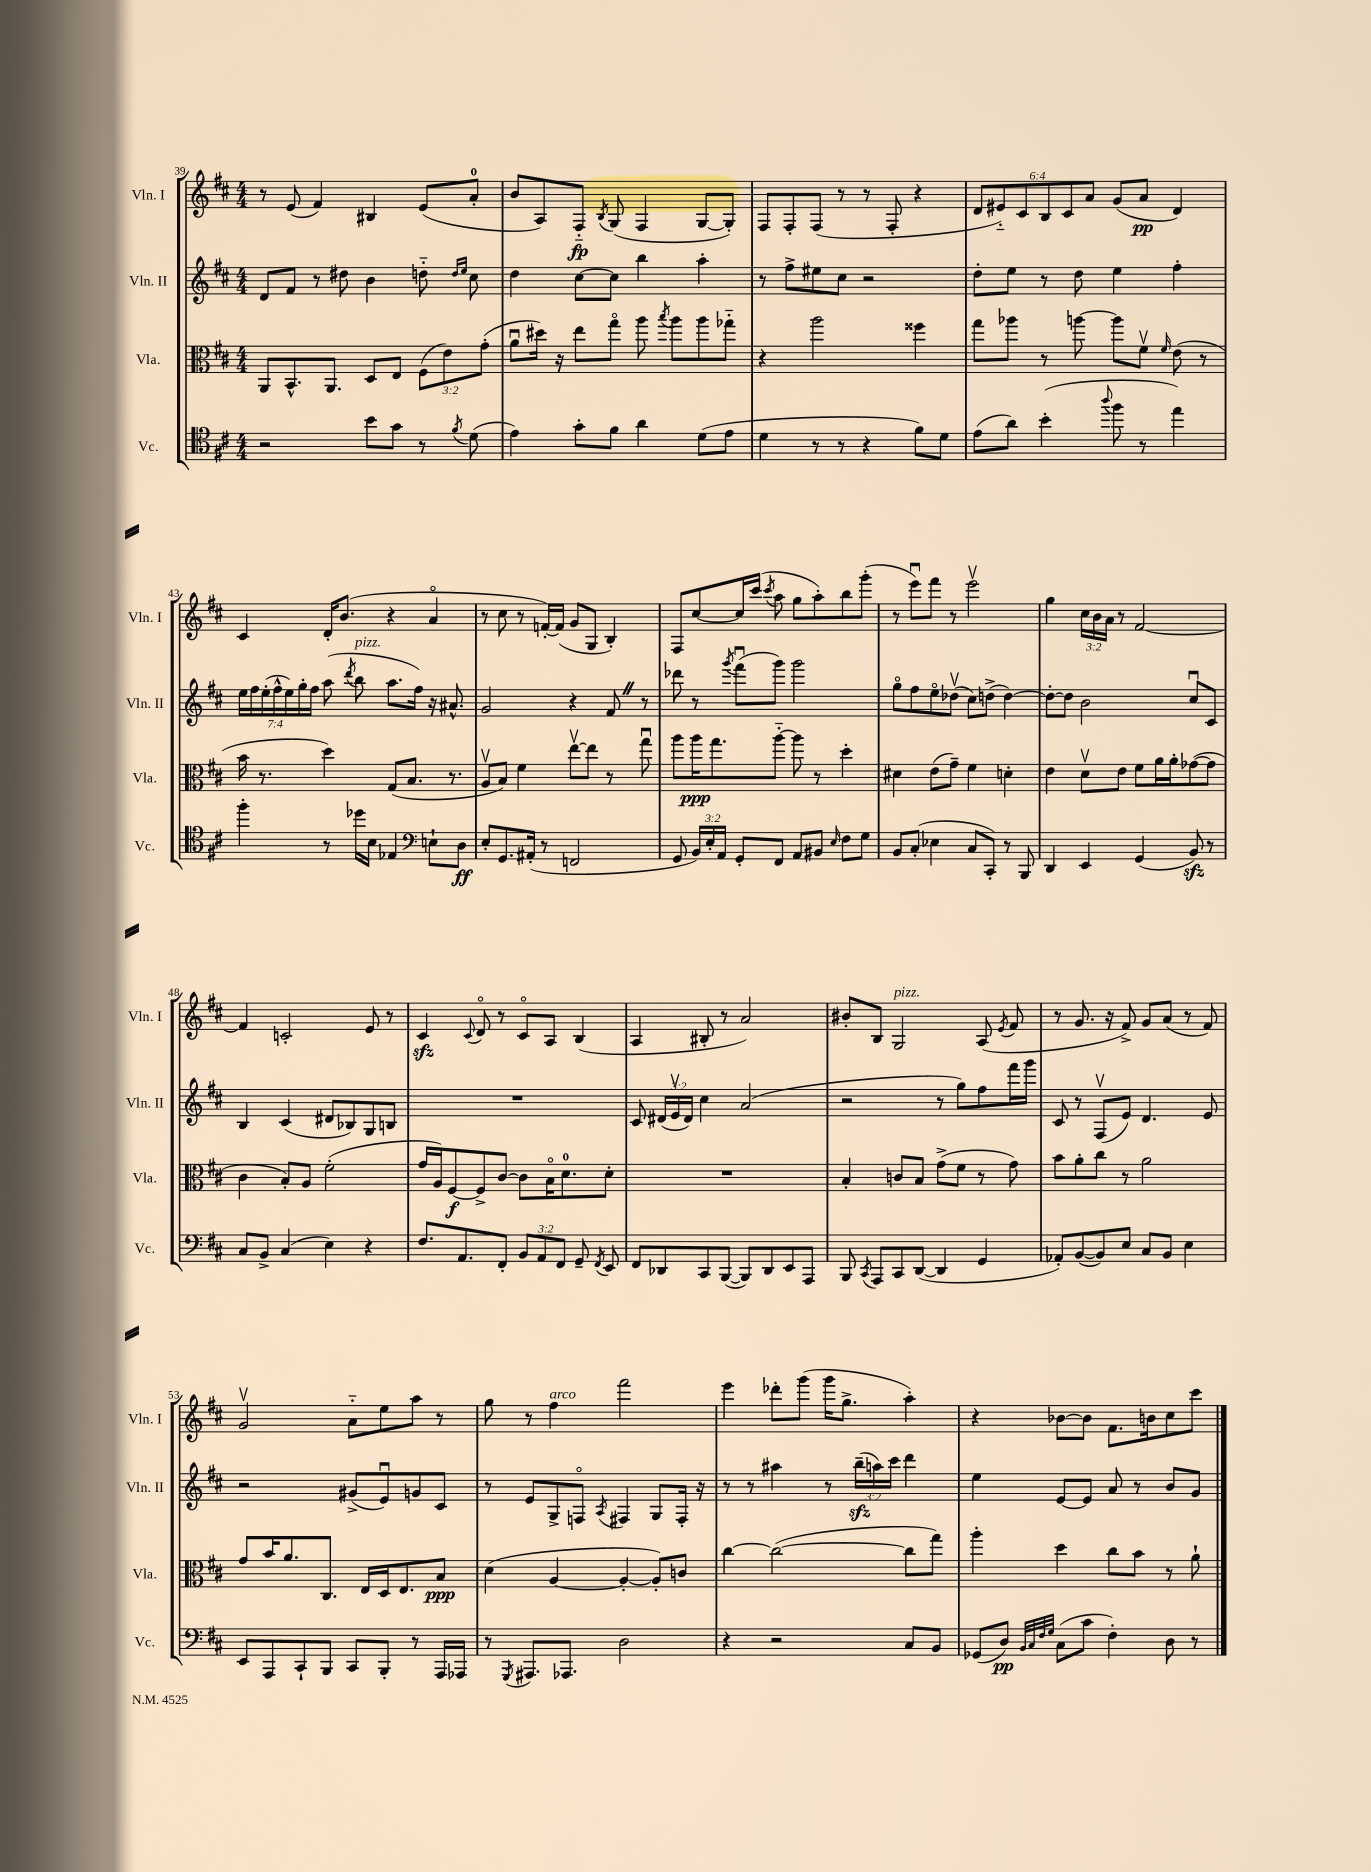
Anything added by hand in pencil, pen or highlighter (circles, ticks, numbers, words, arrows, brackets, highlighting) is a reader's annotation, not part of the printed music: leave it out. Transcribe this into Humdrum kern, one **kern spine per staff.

**kern	**kern	**kern	**kern
*staff4	*staff3	*staff2	*staff1
*clefC4	*clefC3	*clefG2	*clefG2
*k[f#c#]	*k[f#c#]	*k[f#c#]	*k[f#c#]
*M4/4	*M4/4	*M4/4	*M4/4
2r	8AA	8d	8r
.	8.BB^^	8f#	(8e
.	.	8r	4f#)
.	8.AA	.	.
.	.	8dd#	.
8b	8D	4b	4B#
8g	8E	.	.
8r	(12F#	8dd'~	(8e
.	12e)	.	.
.	.	16qqdd	.
8qf#	.	16qqee	.
(8d	.	8cc#	8a'
.	(12g'	.	.
=	=	=	=
4e)	8au	4dd	8b
.	16dd#)	.	8A)
.	16r	.	.
8g'	8ee	[8cc#	8F#'~
.	.	.	8qB
8f#	8ggo	8cc#]	(8G
4a	8aa	4bb	4F#
.	8qbb	.	.
.	8aa	.	.
(8d	8aa	4aa'	[8G
8e	8gg-'~	.	8G'])
=	=	=	=
4d	4r	8r	8F#
.	.	8ff#^	8F#'
8r	2aa	8ee#	(8F#
8r	.	8cc#	8r
4r	.	2r	8r
.	.	.	8F#'
8f#)	4ff##	.	4r
8d	.	.	.
=	=	=	=
(8e	8gg	8dd'	12d
.	.	.	12e#'~)
8a)	8aa-	8ee	.
.	.	.	12c#
(4b'	8r	8r	12B
.	.	.	12c#
.	[8aa	8dd	.
.	.	.	12a
8qqaa	.	.	.
8ff#	8aa]	4ee	(8g
8r	8f#v	.	8a
.	16qqf#	.	.
4ee)	(8e	4ff#'	4d)
.	8r	.	.
=	=	=	=
4ff#'	16b	28ee	4c#
.	.	28ff#	.
.	8.r	.	.
.	.	(28ee'	.
.	.	28ff#^^	.
.	.	28ee)	.
.	.	28gg'	.
.	.	28ff#	.
8r	4dd)	(8aa	16d'
.	.	.	(8.b
.	.	8qddd	.
16dd-	.	8bb	.
16B	.	.	.
4E-	(8G	8.aa	4r
.	8.B	.	.
.	.	16ff#)	.
*clefF4	*	*	*
8E`	.	16r	4ao
.	8.r	8.a#^^	.
8D	.	.	.
=	=	=	=
8E'	8Av	2g	8r
8.GG	8B)	.	8cc#
.	4f#	.	8r
(16AA#'	.	.	.
8r	.	.	[16f')
.	.	.	(16f]
2FF	[8eev	4r	8g
.	8ee]	.	8G
.	8r	8f#	4B')
.	8ggu	8r	.
=	=	=	=
8GG	8aa	8ddd-	8F#
24BB)	16aa	8r	[8cc#
24E'	.	.	.
.	8.gg	.	.
24AA	.	.	.
.	.	8qggg	.
8GG'	.	(8fff#u	16cc#]
.	.	.	(16ccc#
.	.	.	8qccc#
8FF#	[8aa'~	8ggg)	8aa
8AA	8aa]	2ggg	8gg
8BB#	8r	.	8aa')
16qqE	.	.	.
8F#	4dd'	.	8bb
8G	.	.	(8ggg'
=	=	=	=
8BB	4d#	8ggo	8r
(8C#'	.	8ff#	8eeeu)
4E-	(8e	8eeo	8fff#
.	8g~)	(8dd-v	8r
8C#	4f#	8cc#)	2eeev
8CC#')	.	(8dd^	.
8r	4d'	[4dd)	.
8BBB	.	.	.
=	=	=	=
4DD	4e	8dd'_	4gg
.	.	8dd]	.
4EE	8dv	2b	24cc#
.	.	.	24b
.	.	.	24a
.	8e	.	8r
(4GG	8f#	.	[2f#
.	16a	.	.
.	16a'	.	.
8BB)	([8g-	8cc#u	.
8r	8g-]	8c#	.
=	=	=	=
8C#	4c#	4B	4f#]
8BB^	.	.	.
(4C#	8B')	(4c#	2c'
.	8A	.	.
4E)	(2f#'	8d#	.
.	.	8B-)	.
4r	.	8G	8e
.	.	8B	8r
=	=	=	=
8.F#	16g	1r	4c#
.	16A)	.	.
.	[8F#	.	.
8.AA	.	.	.
.	.	.	8qqc#
.	8F#^]	.	8do
8FF#'	[8c#	.	8r
12BB	8c#]	.	8c#o
12AA	.	.	.
.	16Bo	.	8A
12FF#	.	.	.
.	8.d	.	.
8GG~	.	.	(4B
8qFF#	.	.	.
8EE	8d'	.	.
=	=	=	=
8FF#	1r	8c#	4A
8DD-	.	(24d#	.
.	.	24ev	.
.	.	24d#)	.
8CC#	.	4cc#	8B#'
([8BBB	.	.	8r
8BBB])	.	(2a	2a)
8DD-	.	.	.
8EE	.	.	.
8AAA	.	.	.
=	=	=	=
8BBB	4B'	2r	8b#'
8qCC#	.	.	.
8AAA	.	.	8B
8CC#	8c	.	2G
([8DD	8B	.	.
4DD]	(8g^	8r	.
.	8f#	8gg)	.
4GG	8r	8ff#	(8A
.	.	.	8qe
.	8g)	16fff#	8f#
.	.	16ggg	.
=	=	=	=
8AA-')	8b	8c#	8r
([8BB	8a'	8r	8.g
8BB])	8cc#	(8F#v	.
.	.	.	16r
8E	8r	8e)	8f#^)
8C#	2a	4.d	8g
8BB	.	.	(8a
4E	.	.	8r
.	.	8e	8f#)
=	=	=	=
8EE	8g	2r	2gv
8AAA	16b	.	.
.	8.a	.	.
8CC#`	.	.	.
8BBB	8.C#	.	.
8CC#	.	(8g#^	8a'~
.	16E	.	.
8BBB'	16D	8eu)	8ee
.	8.E	.	.
8r	.	8g	8aa
16AAA	8B	8c#	8r
16AAA-	.	.	.
=	=	=	=
8r	(4d	8r	8gg
8qGGG	.	.	.
8.AAA#	.	8e	8r
.	[4A	8G^	4ff#
8.AAA-	.	.	.
.	.	8Fo	.
.	.	8qA	.
2D	4A'_	4F#	2fff#
.	8A'])	8G	.
.	8c	16F#'	.
.	.	16r	.
=	=	=	=
4r	[4cc#	8r	4eee
.	.	8r	.
2r	(2cc#_	4aa#	8ddd-'
.	.	.	(8ggg
.	.	8r	16ggg
.	.	.	8.gg^
.	.	(24bb~	.
.	.	24aa)	.
.	.	24ccc#	.
8C#	8cc#]	4ddd	4aa')
8BB	8gg)	.	.
=	=	=	=
(8GG-	4aa'	4ee	4r
8D)	.	.	.
32qqBB	.	.	.
32qqC#	.	.	.
32qqF#	.	.	.
32qqG	.	.	.
(8C#	4dd	[8e	[8b-
8c#	.	8e]	8b-]
4F#')	8cc#	8a	8.f#
.	8b	8r	.
.	.	.	16b
8D	8r	8b	8cc#
8r	8a`	8g	8ccc#
==	==	==	==
*-	*-	*-	*-
